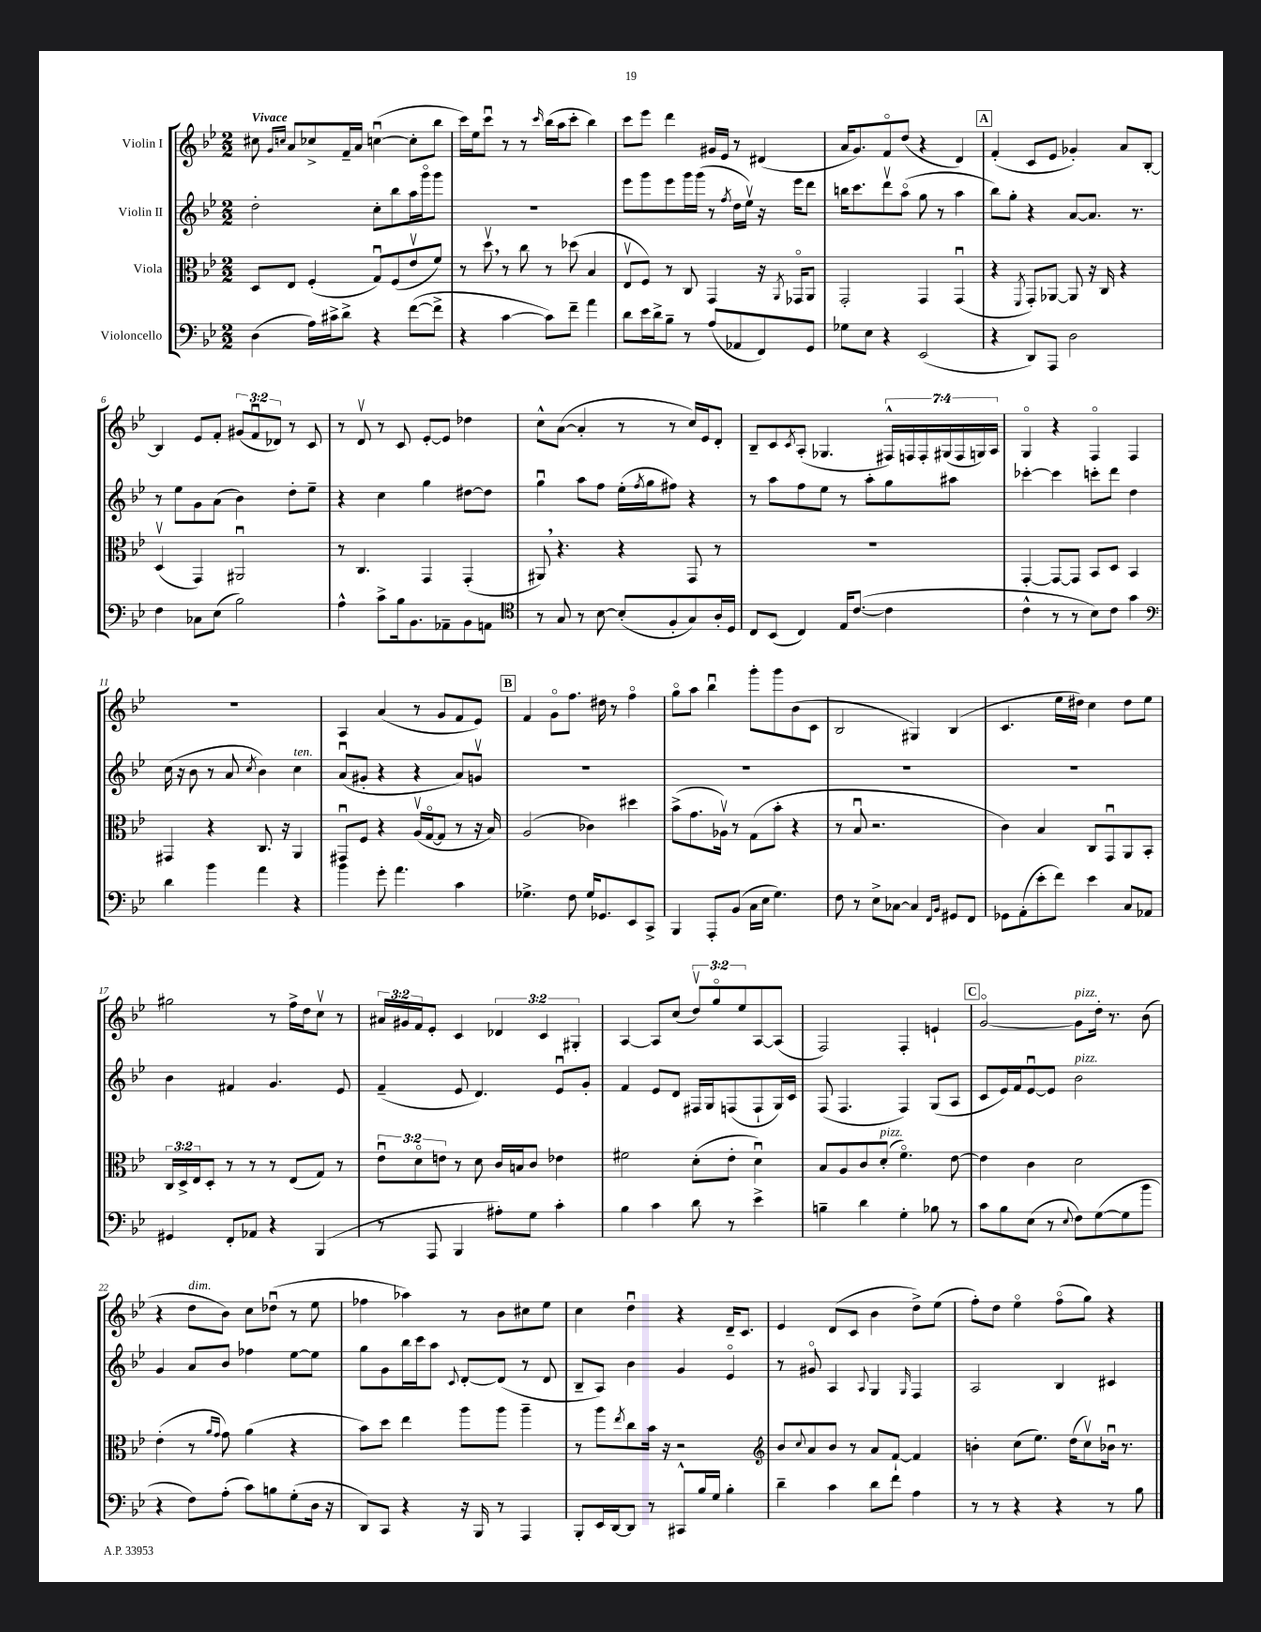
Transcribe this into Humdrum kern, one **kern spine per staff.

**kern	**kern	**kern	**kern
*staff4	*staff3	*staff2	*staff1
*clefF4	*clefC3	*clefG2	*clefG2
*k[b-e-]	*k[b-e-]	*k[b-e-]	*k[b-e-]
*M2/2	*M2/2	*M2/2	*M2/2
(4D	8D	2dd'	8cc#
.	.	.	16qqg
.	.	.	16qqcc
.	8E-	.	8a
16A)	(4F'	.	8cc-^
16c#^	.	.	.
8d^	.	.	16f~
.	.	.	16a
4r	8Gu)	8cc'	([4ccu
.	(8F	8bb-	.
([8f	8e-v	16aa	8cc']
.	.	16gggo	.
8f^]	8f)	8ggg	8bb-
=	=	=	=
4r	8r	1r	16ccc)
.	.	.	16ee-
.	8ddv	.	8cccu
[4c	8r	.	8r
.	8cc	.	8r
.	.	.	16qqccc
8c])	8r	.	(16bb-
.	.	.	16aa
8f~	(8dd-	.	8ccc'
4a	4B-	.	4bb-)
=	=	=	=
8d	8E-v	8eee-	8ccc
16e-	8F)	8ggg	8eee-
16d^	.	.	.
8B-~	8r	8eee-	4ddd
8r	8C	16ggg	.
.	.	(16ggg	.
(8A	4GG	8r	16g#
.	.	.	16e-
.	.	8qff	.
8AA-	.	16dd	8r
.	.	16ee-v)	.
8FF)	16r	16r	(4d#
.	8qAA	.	.
.	16GG-o	16eee-	.
8GG	8AA	8ddd	.
=	=	=	=
8G-	2GG'	16bb	16a
.	.	8.ccc	8.g)
8E-	.	.	.
4r	.	8dddv	8fo
.	.	(8aao	(8dd
(2EE-	4GG	8gg	4r
.	.	8r	.
.	(4GGu	4aa	4d)
=	=	=	=
4r	4r	8bb-)	(4f'
.	.	8gg'	.
.	8qFF	.	.
8DD)	8GG')	4r	8c
8AAA	[8AA-	.	8e-
2D	8AA-]	[8a	4g-')
.	16r	8.a]	.
.	16C	.	.
.	4r	.	8a
.	.	8.r	.
.	.	.	[8B-'
=	=	=	=
4F	(4Dv	8r	4B-]
.	.	8ee-	.
8C-	4GG)	8g	8e-
(8E-	.	(8a	8f'
2B-)	2AA#u	4b-)	(12g#
.	.	.	12fu
.	.	.	12d-)
.	.	8dd'	8r
.	.	8ee-~	8c
=	=	=	=
4A^^	8r	4r	8r
.	4.C	.	8dv
8c^	.	4cc	8r
16B-	.	.	8c
8.BB-	.	.	.
.	4GG	4gg	[8e-'
8AA-~	.	.	8e-]
8BB-	(4GG'	[8dd#	4dd-
8AA	.	8dd#]	.
=	=	=	=
*clefC4	*	*	*
8r	8AA#)	4ggu	8cc^^
8G	4.r	.	([8a
8r	.	8aa	4a']
[8B-	.	8ff	.
(8B-']	4r	(16ee-'	8r
.	.	8qff	.
.	.	16gg	.
8F'	.	8ff#)	8r
8G)	8GG	4r	16cc)
.	.	.	16e-
16A'	8r	.	8d'
16D	.	.	.
=	=	=	=
8C	1r	8r	8B-~
(8BB-	.	8aa	8c
.	.	.	8qc
4C)	.	8ff	(8A'
.	.	8ee-	4.G-
16E-	.	8r	.
([8.c	.	.	.
.	.	8aa'	.
4c]	.	8gg	28F#^^)
.	.	.	28F
.	.	.	28F'
.	.	.	(28G#
.	.	8aa#	.
.	.	.	28F
.	.	.	28G)
.	.	.	28A
=	=	=	=
4c^^	[4GG'	[4ccc-'	4Go
8r	8GG_	4ccc-]	4r
8r	8GG]	.	.
8B-)	8BB-	8ccc'	4Fo
8c	8D	8ddd	.
4g	4BB-	4dd	4F
=	=	=	=
*clefF4	*	*	*
4d	4GG#	(16cc	1r
.	.	16r	.
.	.	8b-	.
4b-	4r	8r	.
.	.	8a	.
.	.	8qcc	.
4a	8.C	4b-)	.
.	16r	.	.
4r	4AA	4cc	.
=	=	=	=
4b-	8GG#u	(8au	4A
.	8F	8g#'	.
8g'	4r	4r	(4a
4.a	.	.	.
.	(16Av	4r	8r
.	[16Go	.	.
.	8G]	.	8g
4c	8r	8a)	8f
.	16r	8gv	8e-)
.	16B-)	.	.
=	=	=	=
4.G-^	(2A	1r	4f
.	.	.	8go
8F	.	.	8.ff
16G-	4c-)	.	.
8.GG-	.	.	16dd#
.	.	.	8r
8EE-	4dd#	.	4ffo
8CC^	.	.	.
=	=	=	=
4BBB-	(8b-^	1r	8ggo
.	8.g	.	8aa
8AAA'	.	.	4bb-u
.	16A-v)	.	.
(8BB-	8r	.	.
16C	(8G	.	8ggg'
16E-	.	.	.
4.G)	8b-'	.	8ggg
.	4r	.	(8b-
.	.	.	8c
=	=	=	=
8F	8r	1r	2B-
8r	8B-u	.	.
8E-^	2.r	.	.
[8C-	.	.	.
4C-]	.	.	4G#)
16qqFF	.	.	.
16qqBB-	.	.	.
8GG#	.	.	(4B-
8FF	.	.	.
=	=	=	=
8GG-	4c)	1r	4.c
(8AA'	.	.	.
8e-'	4B-	.	.
8f)	.	.	16ee-
.	.	.	16dd#)
4e-	8C	.	4cc
.	8GGu	.	.
8C	8AA	.	8dd#
8AA-	8BB-'	.	8ee-
=	=	=	=
4GG#	24C	4b-	2gg#
.	24D^	.	.
.	24E-	.	.
.	8D'	.	.
8FF'	8r	4f#	.
8AA-	8r	.	.
4r	8r	4.g	8r
.	(8E-	.	16ff^
.	.	.	16dd
(4BBB-	8G)	.	8ccv
.	8r	8e-	8r
=	=	=	=
8r	12e-u	(4f~	24a#
.	.	.	24g#
.	12do	.	24f
8AAA	.	.	8e-'
.	12e	.	.
4BBB-	8r	8e-	4c
.	8d	4.d)	.
8A#')	16c	.	6d-
.	16B	.	.
8G	8c	.	.
.	.	.	6c
4c'	4e-	8e-u	.
.	.	.	6G#'
.	.	8g'	.
=	=	=	=
4B-	2f#	4f	[4A
4c	.	8e-	8A]
.	.	8d	(8cc
8d	(8d'	16F#	12ddv)
.	.	16G	.
.	.	.	12ggo
8r	8e-'	(8F	.
.	.	.	12ee-
4e-^	4du)	8F`	[8A
.	.	16G)	(8A]
.	.	16c	.
=	=	=	=
4B~	8B-	(8F	2F)
.	8A	4.F	.
4d	8c	.	.
.	(8d'	.	.
4G'	4.fo)	4F)	4F'
8B-	.	(8G	4e`
8r	[8e-	8A	.
=	=	=	=
8c	4e-]	8c	[2go
8B-	.	16e-)	.
.	.	16f	.
(8E-	4c	[8e-u	.
8r	.	8e-]	.
8qqE-	.	.	.
8F)	2d	2b-	8g]
([8G	.	.	16dd'
.	.	.	8.r
8G]	.	.	.
8b-	.	.	(8b-
=	=	=	=
4r	(4e-'	4g	4r
8F)	8r	8a	8dd
.	16qqa	.	.
.	16qqg	.	.
(8A'	8g)	8b-	8b-)
8c)	(4a	4ff-	8cc
8B	.	.	(8dd-u
(8G'	4r	[8ee-	8r
16D	.	8ee-]	8ee-
16r	.	.	.
=	=	=	=
8DD)	8b-)	8gg	4ff-
8CC	8dd	8g	.
4r	4ee-	16bb-	4aa-)
.	.	16ccc	.
.	.	8aa	.
.	.	8qqc	.
16r	8aa	[8d'	8r
16BBB-	.	.	.
8r	8aa	(8d]	8b-
4AAA	4aa~	8r	8cc#
.	.	8d	8ee-
=	=	=	=
8BBB-'	8r	8B-~	4cc
16EE-	8aa	8A)	.
[16DD	.	.	.
.	8qee-	.	.
8DD]	8cc	4b-	4ddu
8r	16b-	.	.
.	16r	.	.
8CC#^^	2r	4g	4r
16B-	.	.	.
16G	.	.	.
4B-'	.	4e-o	16d~
.	.	.	8.c
=	=	=	=
*	*clefG2	*	*
4d~	8b-	8r	4e-
.	8qqcc	.	.
.	8a	8g#o	.
4c	8b-	4A	(8d
.	8r	.	8c
.	.	8qqA	.
8d	8a	4G	4b-
8f	[8f`	.	.
.	.	16qqG	.
4A	4f]	4F	8dd^)
.	.	.	(8ee-
=	=	=	=
8r	4b'	2A	8ff')
8r	.	.	8dd
4r	(8cc	.	4ee-o
.	8.ee-)	.	.
4r	.	4B-	(8ffo
.	(16dd	.	.
.	8ccv)	.	8gg)
8r	16b-u	4c#	4r
.	8.r	.	.
8B-	.	.	.
==	==	==	==
*-	*-	*-	*-
